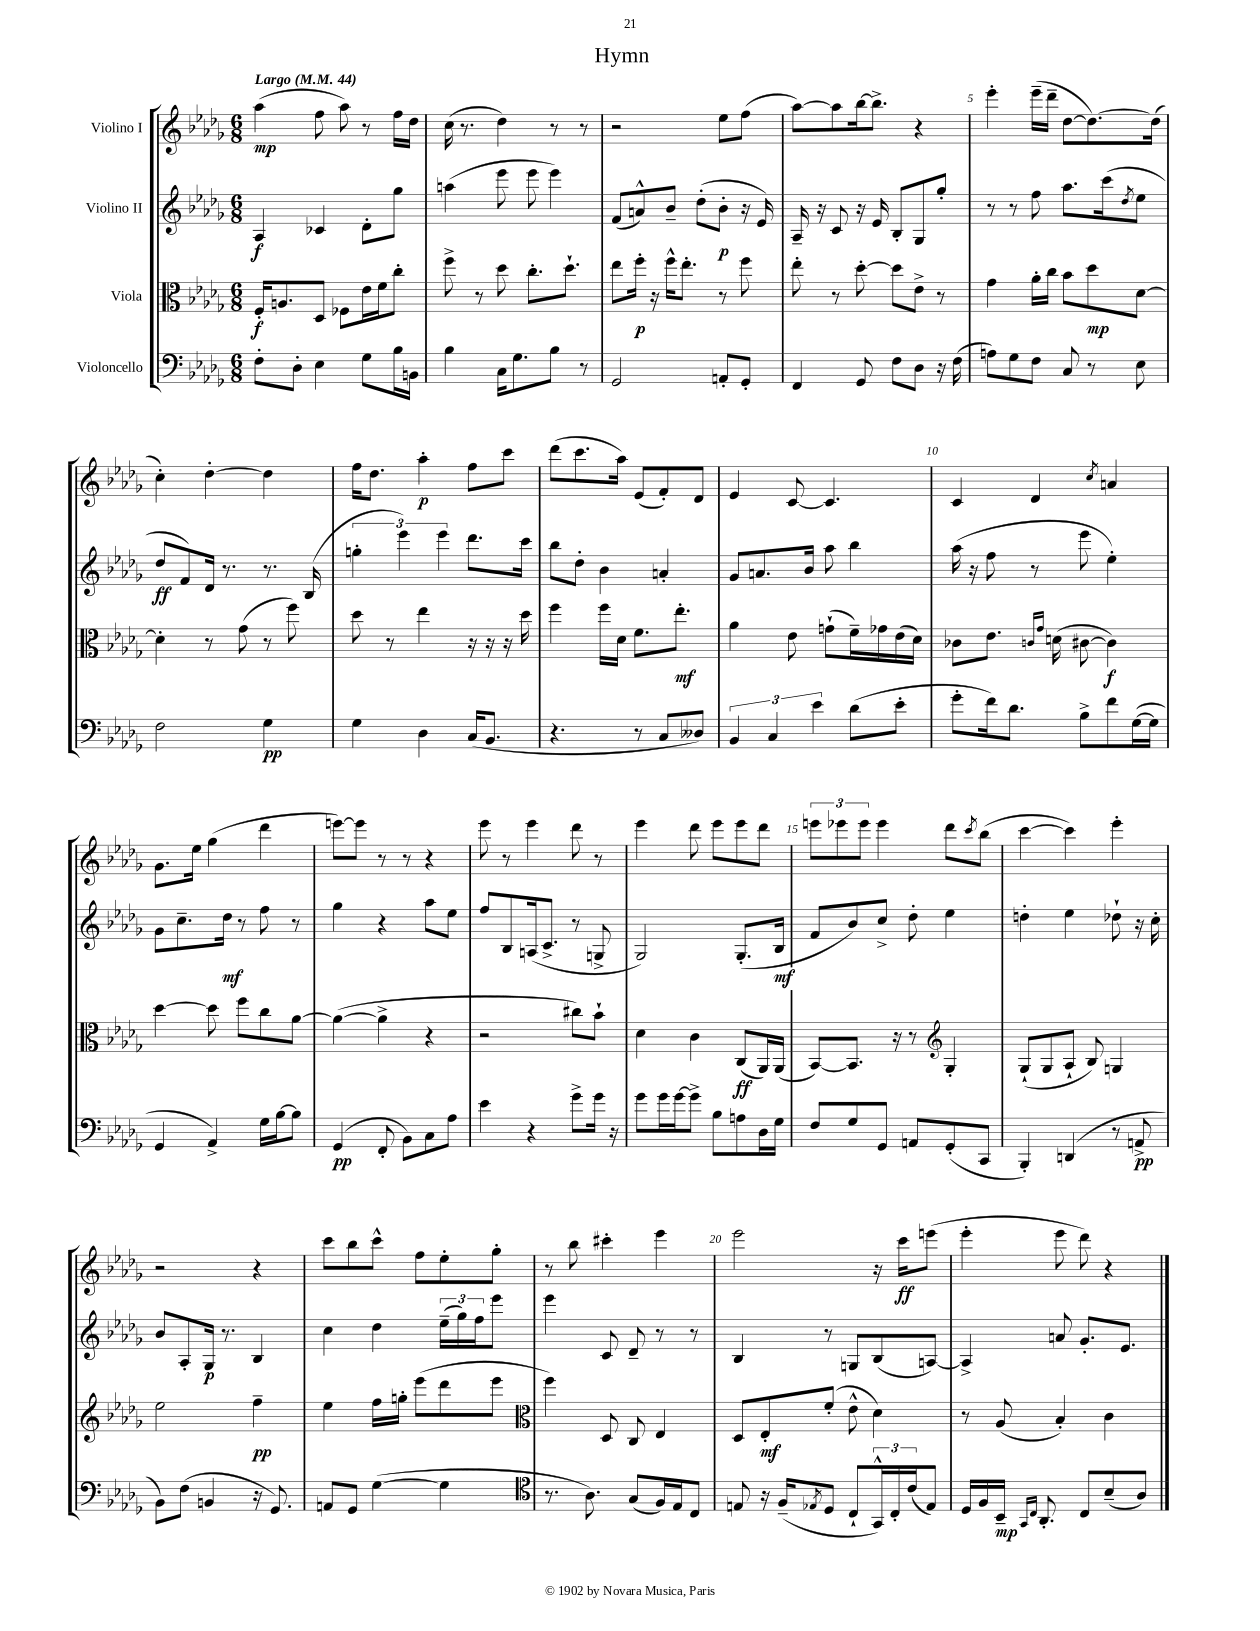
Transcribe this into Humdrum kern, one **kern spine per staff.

**kern	**kern	**kern	**kern
*staff4	*staff3	*staff2	*staff1
*clefF4	*clefC3	*clefG2	*clefG2
*k[b-e-a-d-g-]	*k[b-e-a-d-g-]	*k[b-e-a-d-g-]	*k[b-e-a-d-g-]
*M6/8	*M6/8	*M6/8	*M6/8
*MM44	*MM44	*MM44	*MM44
8F'	16F'	4A-	(4aa-
.	8.A	.	.
8D-'	.	.	.
4E-	8D-	4c-	8ff
.	8F-	.	8aa-)
8G-	16e-	8d-'	8r
.	16f	.	.
16B-	8cc'	8gg-	16ff
16BB	.	.	16dd-
=	=	=	=
4B-	8ff^	(4aa	(16cc
.	.	.	8.r
.	8r	.	.
16C	8dd-	8eee-	4dd-)
8.G-	.	.	.
.	8.cc'	8eee-	.
8B-	.	4eee-)	8r
.	8.dd-`	.	.
8r	.	.	8r
=	=	=	=
2GG-	8ee-	(8f	2r
.	16ff'	8a^^)	.
.	16r	.	.
.	16ff^^	8b-~	.
.	8.ee-'	.	.
.	.	(8dd-'	.
8AA'	8r	8b-'	8ee-
8GG-'	8ff	16r	(8ff
.	.	16e-)	.
=	=	=	=
4FF	8ee-'	16A-~	[8aa-)
.	.	16r	.
.	8r	8c	8aa-]
8GG-	[8dd-'	16r	[16bb-
.	.	16e-	8.bb-^]
8F	8dd-]	8B-'	.
8D-	8e-^	8G-	4r
16r	8r	8gg-'	.
(16F	.	.	.
=	=	=	=
8A)	4g-	8r	4eee-'
8G-	.	8r	.
8F	16a-'	8ff	(16eee-~
.	16cc	.	16ddd-~
8C	8b-	8.aa-	[8dd-
8r	8dd-	.	8.dd-_)
.	.	(16ccc	.
.	.	8qdd-	.
8E-	[8d-	8ee-	.
.	.	.	(16dd-]
=	=	=	=
2F	4d-']	8dd-	4cc')
.	.	8f)	.
.	8r	16d-	[4dd-'
.	.	8.r	.
.	(8g-	.	.
4G-	8r	8.r	4dd-]
.	8ff)	.	.
.	.	(16B-	.
=	=	=	=
4G-	8dd-	6gg'	16ff
.	.	.	8.dd-
.	8r	.	.
.	.	6eee-)	.
4D-	4ee-	.	4aa-'
.	.	6eee-	.
(16C	16r	8.ddd-	8ff
8.BB-	16r	.	.
.	16r	.	8ccc
.	16dd-	16ccc	.
=	=	=	=
4.r	4ff	8bb-	(8ddd-
.	.	8dd-'	8.ccc
.	16ff	4b-	.
.	16d-	.	16aa-)
8r	8.f	.	(8e-
8C	.	4a'	8f')
.	8.ee-'	.	.
8D--)	.	.	8d-
=	=	=	=
6BB-	4a-	8g-	4e-
.	.	8.a	.
6C	.	.	.
.	8e-	.	[8c
.	.	16b-	.
6e-	.	.	.
.	(8g`	8aa-	4.c]
(8d-	16f~)	4bb-	.
.	16g-	.	.
8e-'	(16e-	.	.
.	16d-)	.	.
=	=	=	=
8g-'	8c-	(16aa-	4c
.	.	16r	.
16f)	8.e-	8ff	.
8.d-	.	.	.
.	.	8r	4d-
.	16qqc	.	.
.	16qqg-	.	.
.	(16d	.	.
8B-^	[8c#	8eee-	.
.	.	.	8qcc
8f	4c#])	4ee-')	4a
([16G-	.	.	.
16G-]	.	.	.
=	=	=	=
4GG-	[4dd-	8g-	8.g-
.	.	8.cc~	.
.	.	.	16ee-
4AA-^)	8dd-]	.	(4gg-
.	.	16dd-	.
.	8ff	8r	.
16G-	8cc	8ff	4ddd-
[16B-	.	.	.
8B-]	[8a-	8r	.
=	=	=	=
(4GG-	(4a-_	4gg-	[8eee)
.	.	.	8eee]
8FF'	4a-^]	4r	8r
8BB-)	.	.	8r
8C	4r	8aa-	4r
8A-	.	8ee-	.
=	=	=	=
4e-	2r	8ff	8eee-
.	.	8B-	8r
4r	.	(16A	4eee-
.	.	8.c^	.
8g-^	8cc#)	8r	8ddd-
16g-	8b-`	8G^	8r
16r	.	.	.
=	=	=	=
8g-	4d-	2G-)	4eee-
16g-	.	.	.
[16g-	.	.	.
8g-^]	4c	.	8ddd-
8B-	.	.	8eee-
8A	(8C	(8.G-'	8eee-
16D-	16AA-)	.	8ddd-
16G-	(16AA-	16B-	.
=	=	=	=
8F	[8BB-)	8f	12eee
.	.	.	12eee-
8G-	8.BB-]	8b-)	.
.	.	.	12eee-
8GG-	.	8cc^	4eee-
.	16r	.	.
8AA	8r	8dd-'	.
*	*clefG2	*	*
(8GG-'	4G-'	4ee-	8ddd-
.	.	.	8qccc
8CC	.	.	(8bb-
=	=	=	=
4BBB-')	(8G-`	4dd'	[4ccc
.	8G-	.	.
(4DD	8A-`	4ee-	4ccc])
.	8B-)	.	.
8r	4G	8dd-`	4eee-'
8AA^	.	16r	.
.	.	16cc'	.
=	=	=	=
8BB-)	2ee-	8b-	2r
(8F	.	8A-'	.
4BB	.	16G-	.
.	.	8.r	.
16r	4ff~	4B-	4r
8.GG-)	.	.	.
=	=	=	=
8AA	4ee-	4cc	8ccc
8GG-	.	.	8bb-
([4G-	16ff	4dd-	8ccc^^
.	16gg'	.	.
.	(8eee-	.	8ff
4G-]	8ddd-	(24ee-~	8ee-'
.	.	24gg-)	.
.	.	24ff	.
.	8eee-	8eee-	8gg-'
=	=	=	=
*clefC4	*clefC3	*	*
8.r	4ff)	4eee-	8r
.	.	.	8bb-
8.A-)	.	.	.
.	8D-	8c	4ccc#'
(8G-	8C	8d-~	.
16F)	4E-	8r	4eee-
16E-	.	.	.
8C	.	8r	.
=	=	=	=
8E	8D-	4B-	2eee-
16r	8E-'	.	.
(16F~	.	.	.
8qE-	.	.	.
8D-	(8f'	8r	.
8C`	8e-^^	8G	.
24GG-^^)	4d-)	(8B-	16r
24C'	.	.	.
.	.	.	16ccc
(24c	.	.	.
8E-)	.	[8A)	(8eee
=	=	=	=
16D-	8r	4A^]	4eee-'
16F	.	.	.
16BB-~	(8A-	.	.
16qqGG-	.	.	.
16qqC	.	.	.
8.AA-'	.	.	.
.	4B-')	8a	8eee-
8C	.	8.g-'	8ddd-)
(8B-~	4c	.	4r
.	.	8.e-	.
8A-)	.	.	.
==	==	==	==
*-	*-	*-	*-
